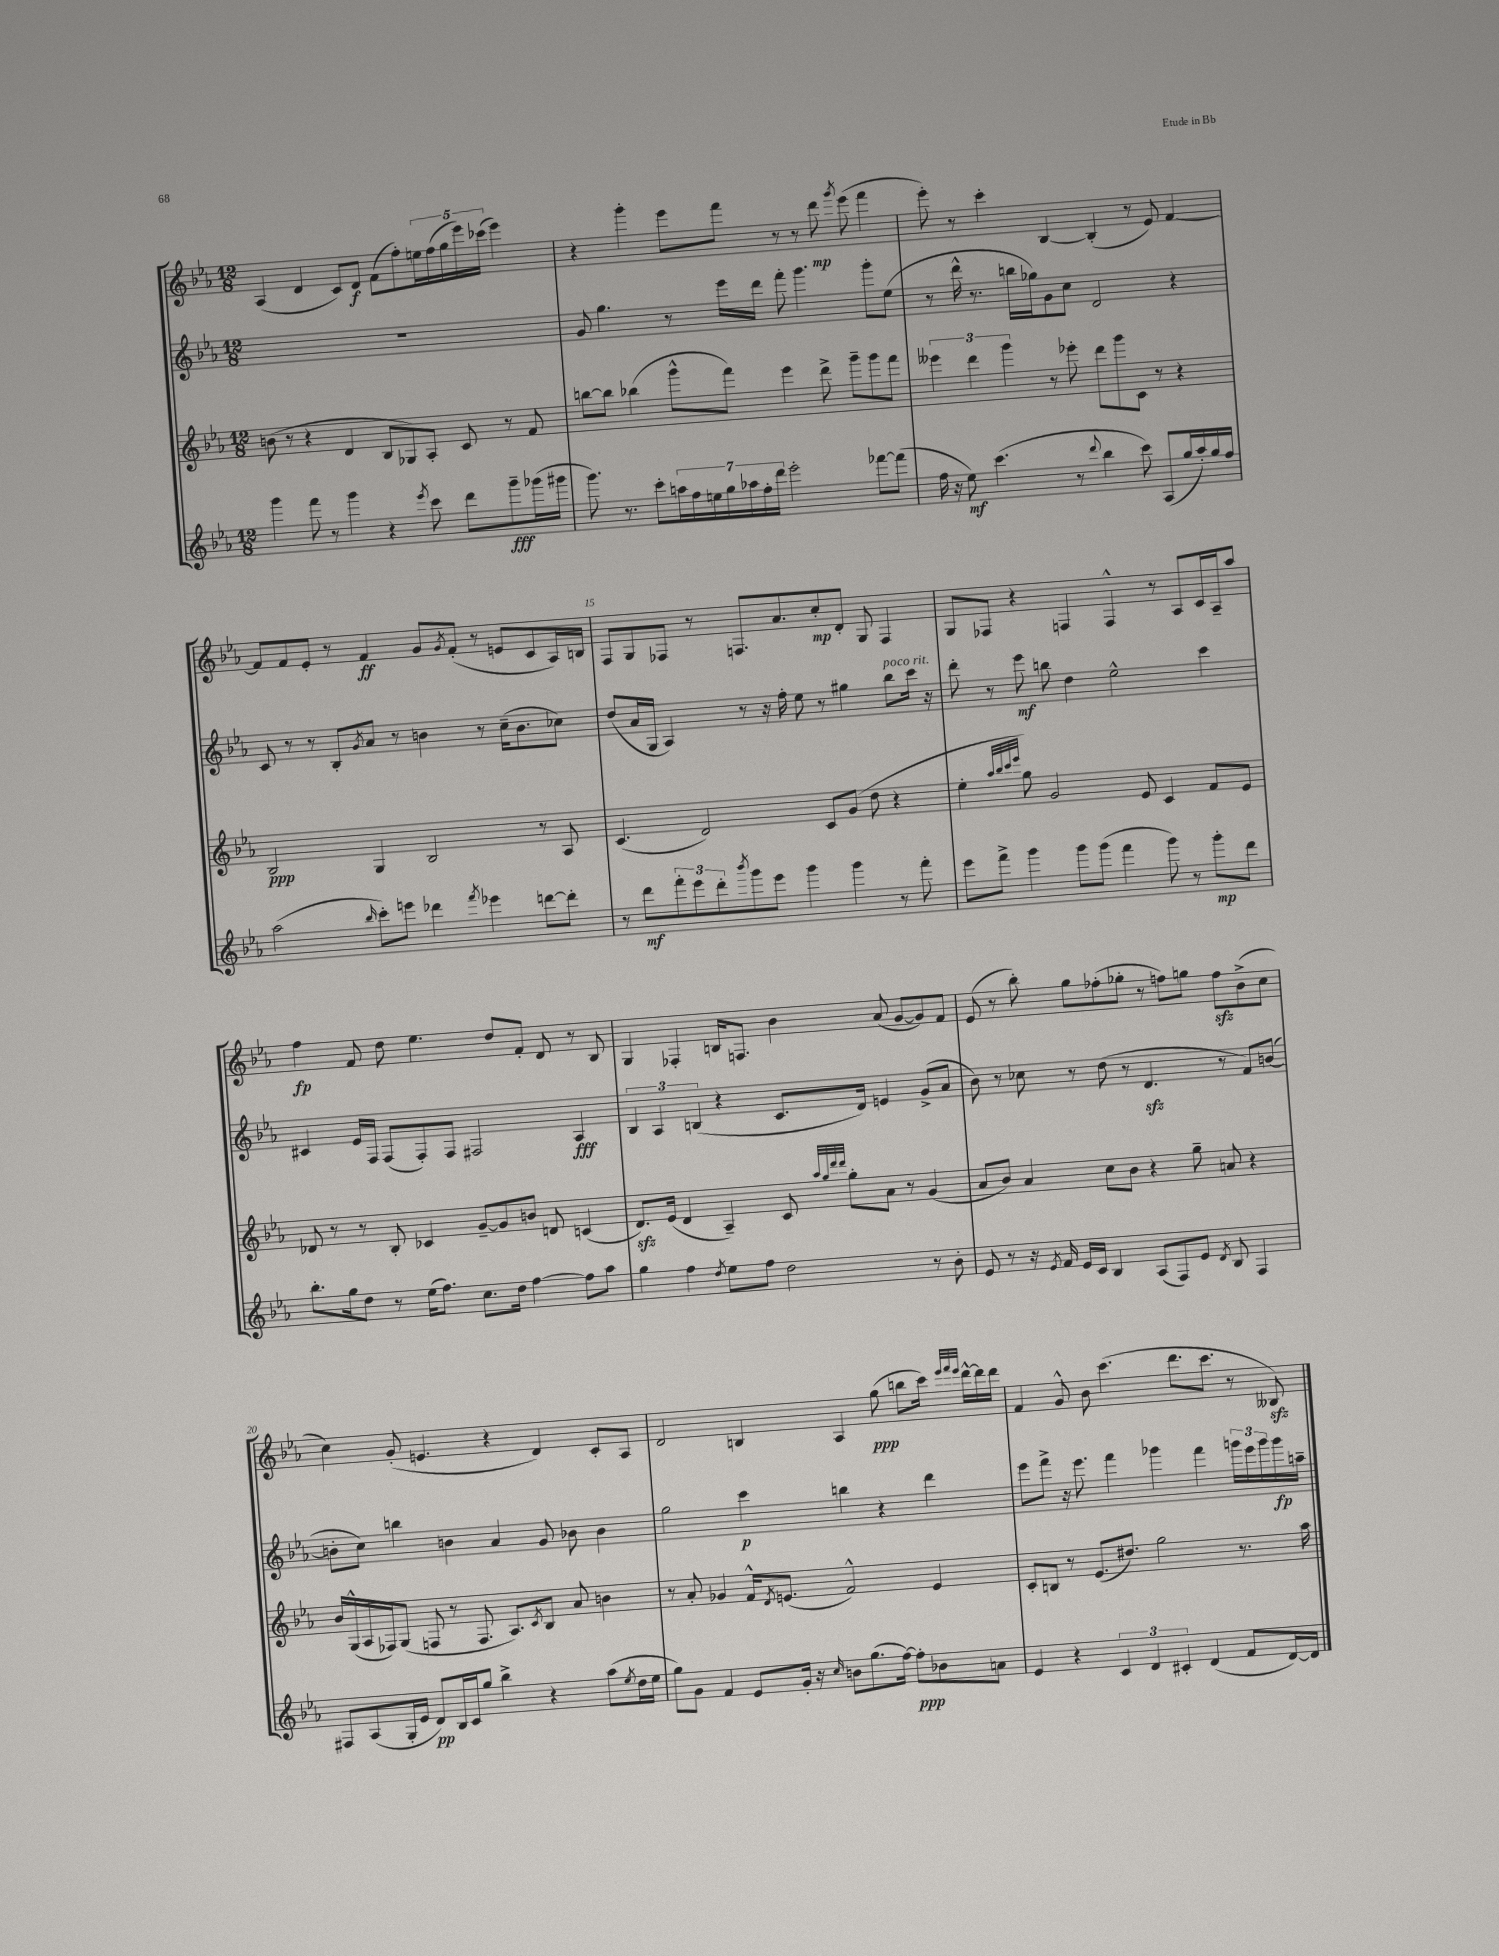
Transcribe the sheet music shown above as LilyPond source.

<<
\new StaffGroup <<
\new Staff = "s0" {
    \clef treble \key ees \major \numericTimeSignature \time 12/8
    aes4( d'4 c'8) d'8\f f'8( f''8-.) \tuplet 5/4 { e''16 f''16( g''16 ees'''16) ces'''16( } ees'''4) |
    r4 g'''4-. ees'''8 f'''8 r8 r8 d'''8\mp \acciaccatura { g'''8 } ees'''8( f'''4 |
    ees'''8-.) r8 c'''4-. bes4~ bes4-.( r8 ees'8) f'4~ |
    f'8 f'8 ees'8-. r8 f'4\ff g'8 \acciaccatura { g'8 } f'8-.( r8 e'8 c'8 aes16) b16 |
    f8 g8 fes8 r8 f8. aes'8. c''8-.\mp d'8-. g8 f4 |
    g8 fes8 r4 f4 f4-^ r8 aes8 c'16 aes16-- aes''8 |
    f''4\fp f'8 d''8 ees''4. d''8 f'8-. d'8 r8 bes8 |
    g4 fes4-. b16 f8. bes'4 aes'8( g'8~ g'8) f'8 |
    ees'8( r8 bes''8-.) g''8 fes''8-.( ges''8-. r8 f''8) g''8 f''8\sfz bes'8->( c''8 |
    c''4) g'8-.( e'4. r4 d'4) c'8-. aes8 |
    d'2 b4 aes4 g''8\ppp( b''8 c'''16) \grace { ees'''32 f'''32 ees'''32 } d'''16~-^ d'''16 d'''16 |
    f'4 g'8-^ bes'8 c'''4.( d'''8. c'''8. r8 beses8\sfz) \bar "|." |
}
\new Staff = "s1" {
    \clef treble \key ees \major \numericTimeSignature \time 12/8
    R1. |
    g'8 g''4. r8 ees'''16 d'''16 f'''8-. g'''4. g'''8-. ees''8( |
    r8 d'''16-^ r8. b''16 ges''16) g'8 c''8 d'2 r4 |
    c'8 r8 r8 bes8-. \acciaccatura { g'8 } aes'8 r8 b'4 r8 c''16--( b'8. ces''8) |
    d''8( aes'16 g16 aes4) r8 r16 f''16-. ees''8 r8 gis''4 bes''8^\markup { \italic "poco rit." } c'''16 r16 |
    d'''8-. r8 ees'''8\mf b''8 d''4 ees''2-^ c'''4 |
    cis'4 ees'16 f16 f8( f8-.) f8 fis2 aes4\fff |
    \tuplet 3/2 { bes4 aes4 b4( } r4 c'8. d'16) e'4 g'8->( aes'8 |
    bes'8) r8 ces''8 r8 d''8( r8 d'4.\sfz r8 f'8) b'8~( |
    b'8-. c''8) b''4 b'4 aes'4 g'8 bes'8 bes'4 |
    g''2 c'''4\p b''4 r4 d'''4 |
    ees'''8 f'''8-> r16 ees'''8. f'''4 ges'''4 f'''4 \tuplet 3/2 { g'''16 ees'''16 g'''16 } g'''16\fp a''16-- \bar "|." |
}
\new Staff = "s2" {
    \clef treble \key ees \major \numericTimeSignature \time 12/8
    b'8( r8 r4 d'4 bes8 ges8) aes8-. c'8 r8 f'8 |
    b''8~ b''8 bes''4( g'''8-^ f'''8) ees'''4 d'''8-> g'''8-- g'''8 f'''8 |
    \tuplet 3/2 { eeses'''4 d'''4 g'''4 } r8 ees'''8-. d'''8 g'''8 c'8 r8 r4 |
    bes2\ppp g4 bes2 r8 aes8 |
    c'4.( d'2) c'8 g'8( d''8 r4 |
    ees''4-. \grace { aes''32 bes''32 c'''32 ees'''32 } g''8) g'2 ees'8 c'4 f'8 ees'8 |
    des'8 r8 r8 bes8-. ces'4 g'8~-- g'8 b'8 d'8 c'4( |
    d'8.\sfz) ees'16( d'4 aes4--) c'8 \grace { aes''32 g''32 d'''32 d'''32 } g''8-. aes'8 r8 g'4( |
    aes'8 bes'8) aes'4 c''8 bes'8 r4 g''8-- a'8 r4 |
    bes'16 g16-^( aes16 fes16) g8( f8 r8 f8. aes8.) \acciaccatura { c'8 } bes8 aes'8 b'4 |
    r8 aes'8-. ges'4 f'16-^ \acciaccatura { d'8 } e'8.( f'2-^) e'4 |
    c'8-. b8 r8 ees'8.( dis''8.) g''2 r8. aes''16 \bar "|." |
}
\new Staff = "s3" {
    \clef treble \key ees \major \numericTimeSignature \time 12/8
    g'''4 f'''8 r8 g'''4 r4 \acciaccatura { ees'''8 } c'''8 d'''8 g'''8--\fff ges'''16( gis'''16 |
    g'''8.) r8. c'''8-. \tuplet 7/4 { a''16 f''16 e''16 g''16 aes''16 f''16-. d'''16 } ees'''2-. fes'''8~ fes'''8( |
    f''16 r16 ees''8\mf) c'''4.( r8 \appoggiatura { d'''8 } bes''4 c'''8) aes8( g''16 aes''16-.) g''16 f''16 |
    aes''2( \grace { bes''16 } c'''8-.) e'''8 des'''4 \acciaccatura { f'''8 } ees'''4 d'''8~ d'''8-. |
    r8 d'''8\mf \tuplet 3/2 { f'''8-. ees'''8 d'''8-. } \acciaccatura { bes'''8 } g'''8 ees'''8 g'''4 g'''4 r8 f'''8-. |
    ees'''8 f'''8-> g'''4 g'''8 g'''8( f'''4 g'''8) r8 g'''8-.\mp d'''8 |
    bes''8.-. g''16 d''8 r8 ees''16( f''8.) c''8. d''16 f''4~ f''8 aes''8 |
    g''4 f''4 \acciaccatura { d''8 } ees''8 f''8 d''2 r8 bes'8-. |
    ees'8 r8 r16 \acciaccatura { ees'8 } f'16 ees'16 c'16 bes4 aes8( f8) ees'8 \acciaccatura { d'8 } bes8 f4 |
    fis8 aes8( g16-. ees'16 d'8\pp) bes16 c'16 g''8 bes''4-> r4 aes''8( \acciaccatura { ees''8 } d''16 ees''16 |
    g''8) g'8 f'4 ees'8 g'16-. r16 \grace { c''16 } b'8 g''8.( f''16~) f''8-.\ppp bes'8 a'8 |
    ees'4 r4 \tuplet 3/2 { c'4 d'4 cis'4-. } d'4( f'8 d'16~) d'16 \bar "|." |
}
>>
>>
\layout { \context { \Score currentBarNumber = #11 \override BarNumber.break-visibility = ##(#f #t #t) barNumberVisibility = #(every-nth-bar-number-visible 5) } }
